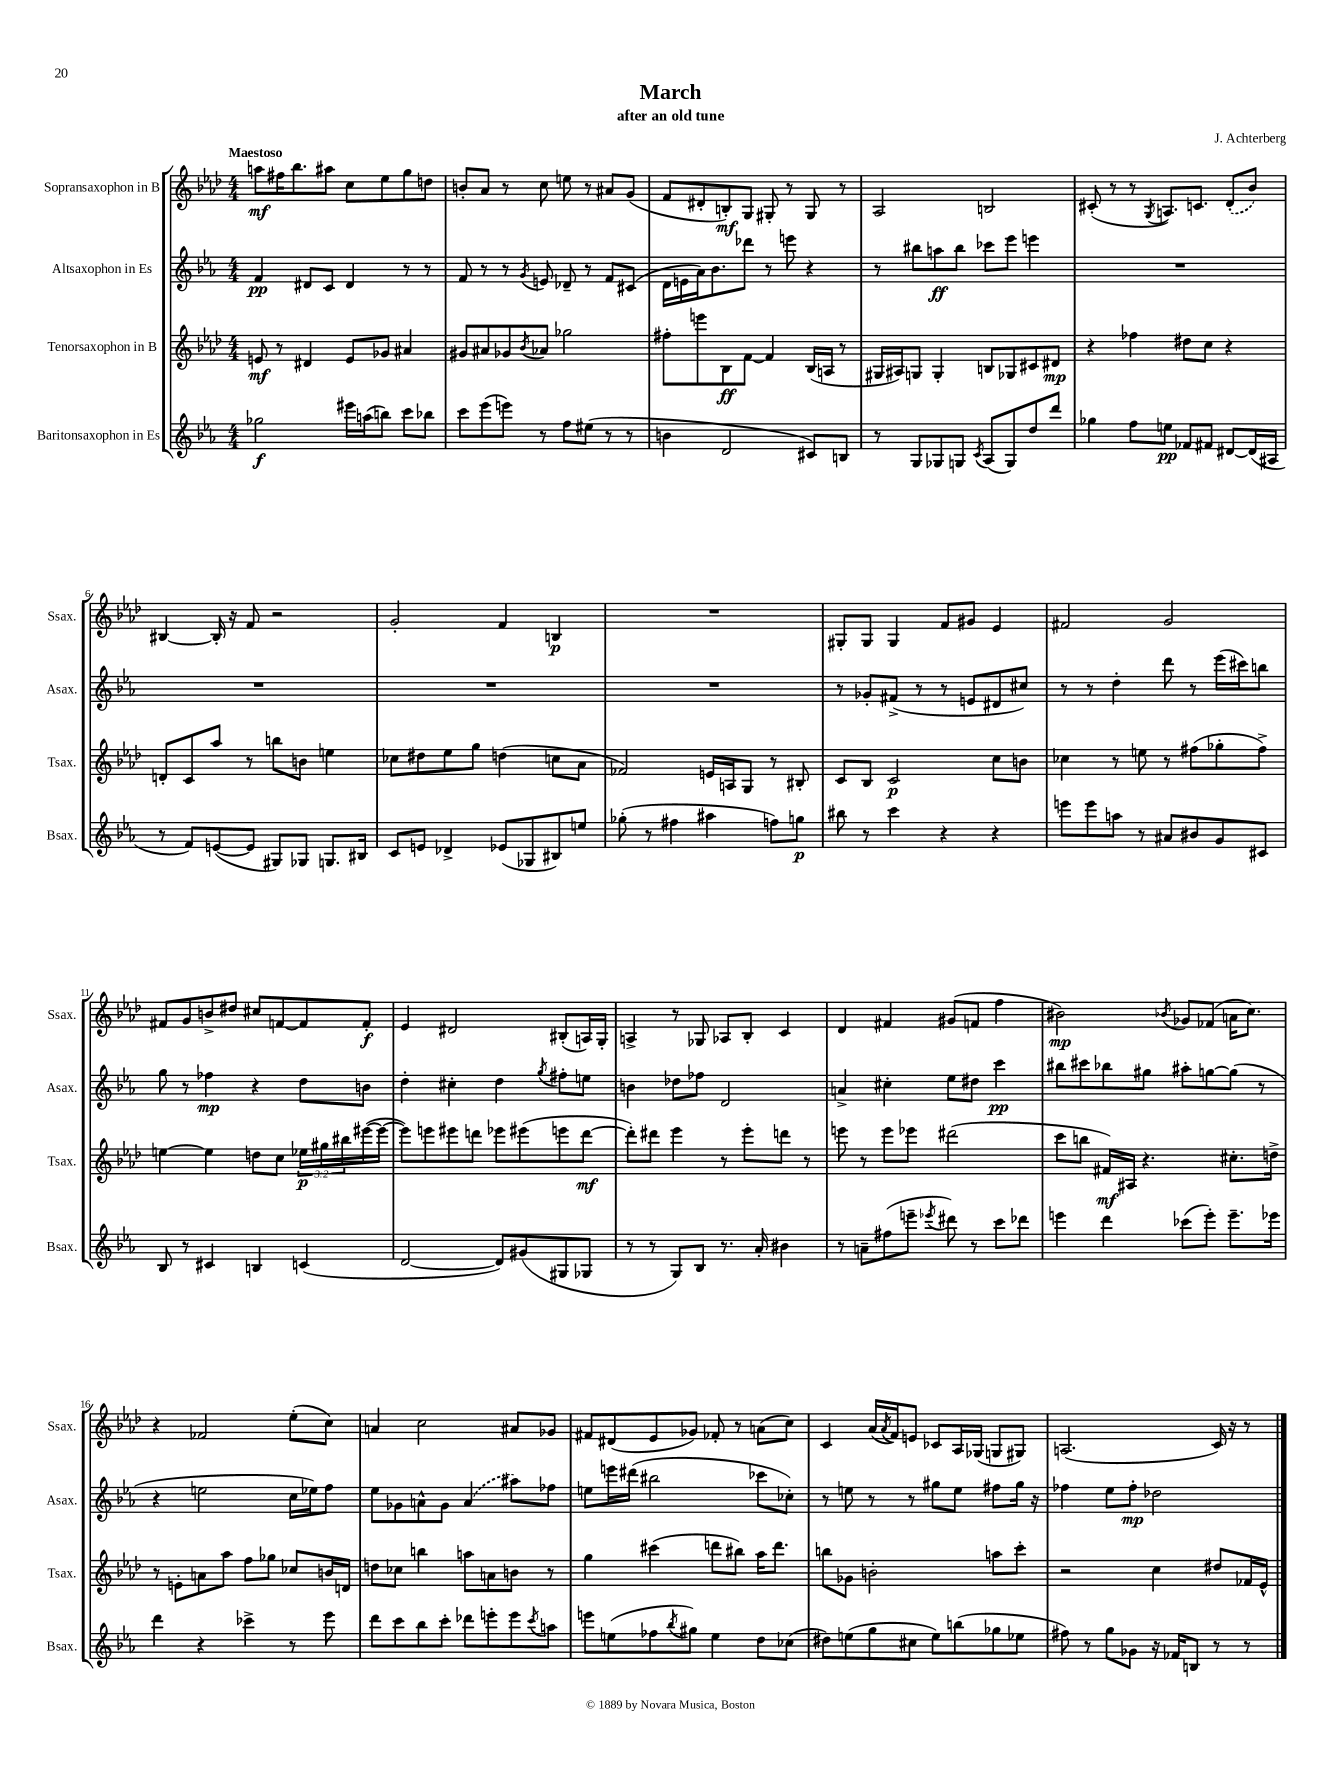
\header { title = "March" composer = "J. Achterberg" subtitle = "after an old tune" }
<<
\new StaffGroup <<
\new Staff = "s0" \with { instrumentName = "Sopransaxophon in B" shortInstrumentName = "Ssax." } {
    \clef treble \key aes \major \numericTimeSignature \time 4/4 \tempo "Maestoso"
    a''8\mf fis''16 bes''8. ais''8 c''8 ees''8 g''8 d''8 |
    b'8-. aes'8 r8 c''8 e''8 r8 ais'8 g'8( |
    f'8 dis'8-. b8-.\mf) g8 gis8-. r8 gis8 r8 |
    aes2 b2 |
    cis'8-.( r8 r8 \acciaccatura { g8 } a8.) c'8. \once \slurDashed des'8-.( bes'8) |
    bis4~ bis16-. r16 f'8 r2 |
    g'2-. f'4 b4\p |
    R1 |
    gis8-. gis8 gis4 f'8 gis'8 ees'4 |
    fis'2 g'2 |
    fis'8 g'8 b'8-> dis''8 cis''8 f'8~ f'8 f'8-.\f |
    ees'4 dis'2 bis8-.( a16) g16-. |
    a4-> r8 ges8 aes8 bes8-. c'4 |
    des'4 fis'4 gis'8( f'8 f''4 |
    bis'2\mp) \acciaccatura { bes'8 } ges'8 fes'8( a'16 c''8.) |
    r4 fes'2 ees''8-.( c''8) |
    a'4 c''2 ais'8 ges'8 |
    fis'8 dis'8( ees'8 ges'8) fes'8-. r8 a'8( c''8) |
    c'4 aes'16( \acciaccatura { aes'8 } f'16) e'8 ces'8 aes16 ges16( g8 gis8) |
    a2.( c'16) r16 r8 \bar "|." |
}
\new Staff = "s1" \with { instrumentName = "Altsaxophon in Es" shortInstrumentName = "Asax." } {
    \clef treble \key ees \major \numericTimeSignature \time 4/4
    f'4\pp dis'8 c'8 dis'4 r8 r8 |
    f'8 r8 r8 \acciaccatura { g'8 } e'8 des'8-- r8 f'8 cis'8( |
    d'16 e'16 aes'16) bes'8. des'''8 r8 e'''8 r4 |
    r8 bis''8 a''8\ff bis''8 ces'''8 ees'''8 e'''4 |
    R1 |
    R1 |
    R1 |
    R1 |
    r8 ges'8-. fis'8->( r8 r8 e'8 dis'8 cis''8) |
    r8 r8 d''4-. d'''8 r8 ees'''16( cis'''16) b''8 |
    g''8 r8 fes''4\mp r4 d''8 b'8 |
    d''4-. cis''4-. d''4 \acciaccatura { g''8 } fis''8-. e''8 |
    b'4 des''8 fes''8 d'2 |
    a'4-> cis''4-. ees''8 dis''8 c'''4\pp |
    bis''8 cis'''8 bes''8 gis''8 ais''8-. g''8~ g''8( r8 |
    r4 e''2 c''16 ees''16) f''8 |
    ees''8 ges'8 a'8-^ ges'8 \once \slurDashed a'4( ais''8) fes''8 |
    e''8 e'''16 dis'''16( bis''2 ces'''8 ces''8-.) |
    r8 e''8 r8 r8 gis''8 e''8 fis''8 gis''16 r16 |
    fes''4 ees''8 fes''8-.\mp des''2 \bar "|." |
}
\new Staff = "s2" \with { instrumentName = "Tenorsaxophon in B" shortInstrumentName = "Tsax." } {
    \clef treble \key aes \major \numericTimeSignature \time 4/4 \override Staff.TupletNumber.text = #tuplet-number::calc-fraction-text
    e'8\mf r8 dis'4 e'8 ges'8 ais'4 |
    gis'8 ais'8 ges'8 \acciaccatura { bes'8 } aes'8 ges''2 |
    fis''8-. e'''8 bes8\ff f'8~ f'4 bes16( a16 r8 |
    gis16 ais16) g8 g4-. b8 ges8 cis'8 dis'8\mp |
    r4 fes''4 dis''8 c''8 r4 |
    d'8-. c'8 aes''8 r8 b''8 b'8 e''4 |
    ces''8 dis''8 ees''8 g''8 d''4( c''8 aes'8 |
    fes'2) e'16 a16 g8 r8 bis8-. |
    c'8 bes8 c'2\p c''8 b'8 |
    ces''4 r8 e''8 r8 fis''8( ges''8-. fis''8->) |
    e''4~ e''4 d''8 c''8 \tuplet 3/2 { ees''16\p gis''16 bis''16 } eis'''16~( eis'''16~ |
    eis'''8) e'''8 eis'''8 d'''8 ees'''8 eis'''8( e'''8 d'''8~\mf |
    d'''8-.) dis'''8 ees'''4 r8 ees'''8-. d'''8 r8 |
    e'''8 r8 e'''8 ees'''8 dis'''2( |
    c'''8 b''8 fis'16\mf) ais16 r4. cis''8.-. d''16-> |
    r8 e'8-. a'8 aes''8 f''8 ges''8 ces''8 b'16 d'16 |
    d''8 ces''8 b''4 a''8 a'8 b'8 r8 |
    g''4 cis'''4( d'''8 bis''8) aes''16 d'''8. |
    b''8 ges'8 b'2-. a''8 c'''8-. |
    r2 c''4 dis''8 fes'16 ees'16-^ \bar "|." |
}
\new Staff = "s3" \with { instrumentName = "Baritonsaxophon in Es" shortInstrumentName = "Bsax." } {
    \clef treble \key ees \major \numericTimeSignature \time 4/4
    ges''2\f eis'''16 a''16( b''8) c'''8 bes''8 |
    c'''8 ees'''8( e'''8) r8 f''8 eis''8( r8 r8 |
    b'4 d'2 cis'8) b8 |
    r8 g8 ges8 g8 \acciaccatura { c'8 } aes8( g8) d''8 d'''8 |
    ges''4 f''8 e''8\pp fes'8 fis'8 dis'8~ dis'16( ais16 |
    r8 f'8) e'8~( e'8 gis8) ges8 g8. bis16 |
    c'8 e'8 des'4-> ees'8( ges8 bis8) e''8 |
    ges''8-.( r8 fis''4 ais''4 f''8) g''8\p |
    bis''8 r8 c'''4 r4 r4 |
    e'''8 e'''8 a''8 r8 ais'8 bis'8 g'8 cis'8 |
    bes8 r8 cis'4 b4 c'4( |
    d'2~ d'8) gis'8( gis8 ges8 |
    r8 r8 g8) bes8 r8. aes'16-. bis'4 |
    r8 a'8-- fis''8( e'''8-- \acciaccatura { ees'''8 } dis'''8) r8 c'''8 des'''8 |
    e'''4 d'''4 ces'''8( e'''8-.) e'''8.-- ees'''16 |
    d'''4 r4 ces'''4-> r8 ees'''8 |
    d'''8 c'''8 bes''8 c'''8-. des'''8 e'''8-. e'''8 \acciaccatura { c'''8 } a''8 |
    e'''8 e''8( fes''8 \acciaccatura { bes''8 } gis''8) e''4 d''8 ces''8( |
    dis''8) e''8( g''8 cis''8 e''8) b''8( ges''8 ees''8 |
    fis''8) r8 g''8 ges'8 r16 fes'16 b8 r8 r8 \bar "|." |
}
>>
>>
